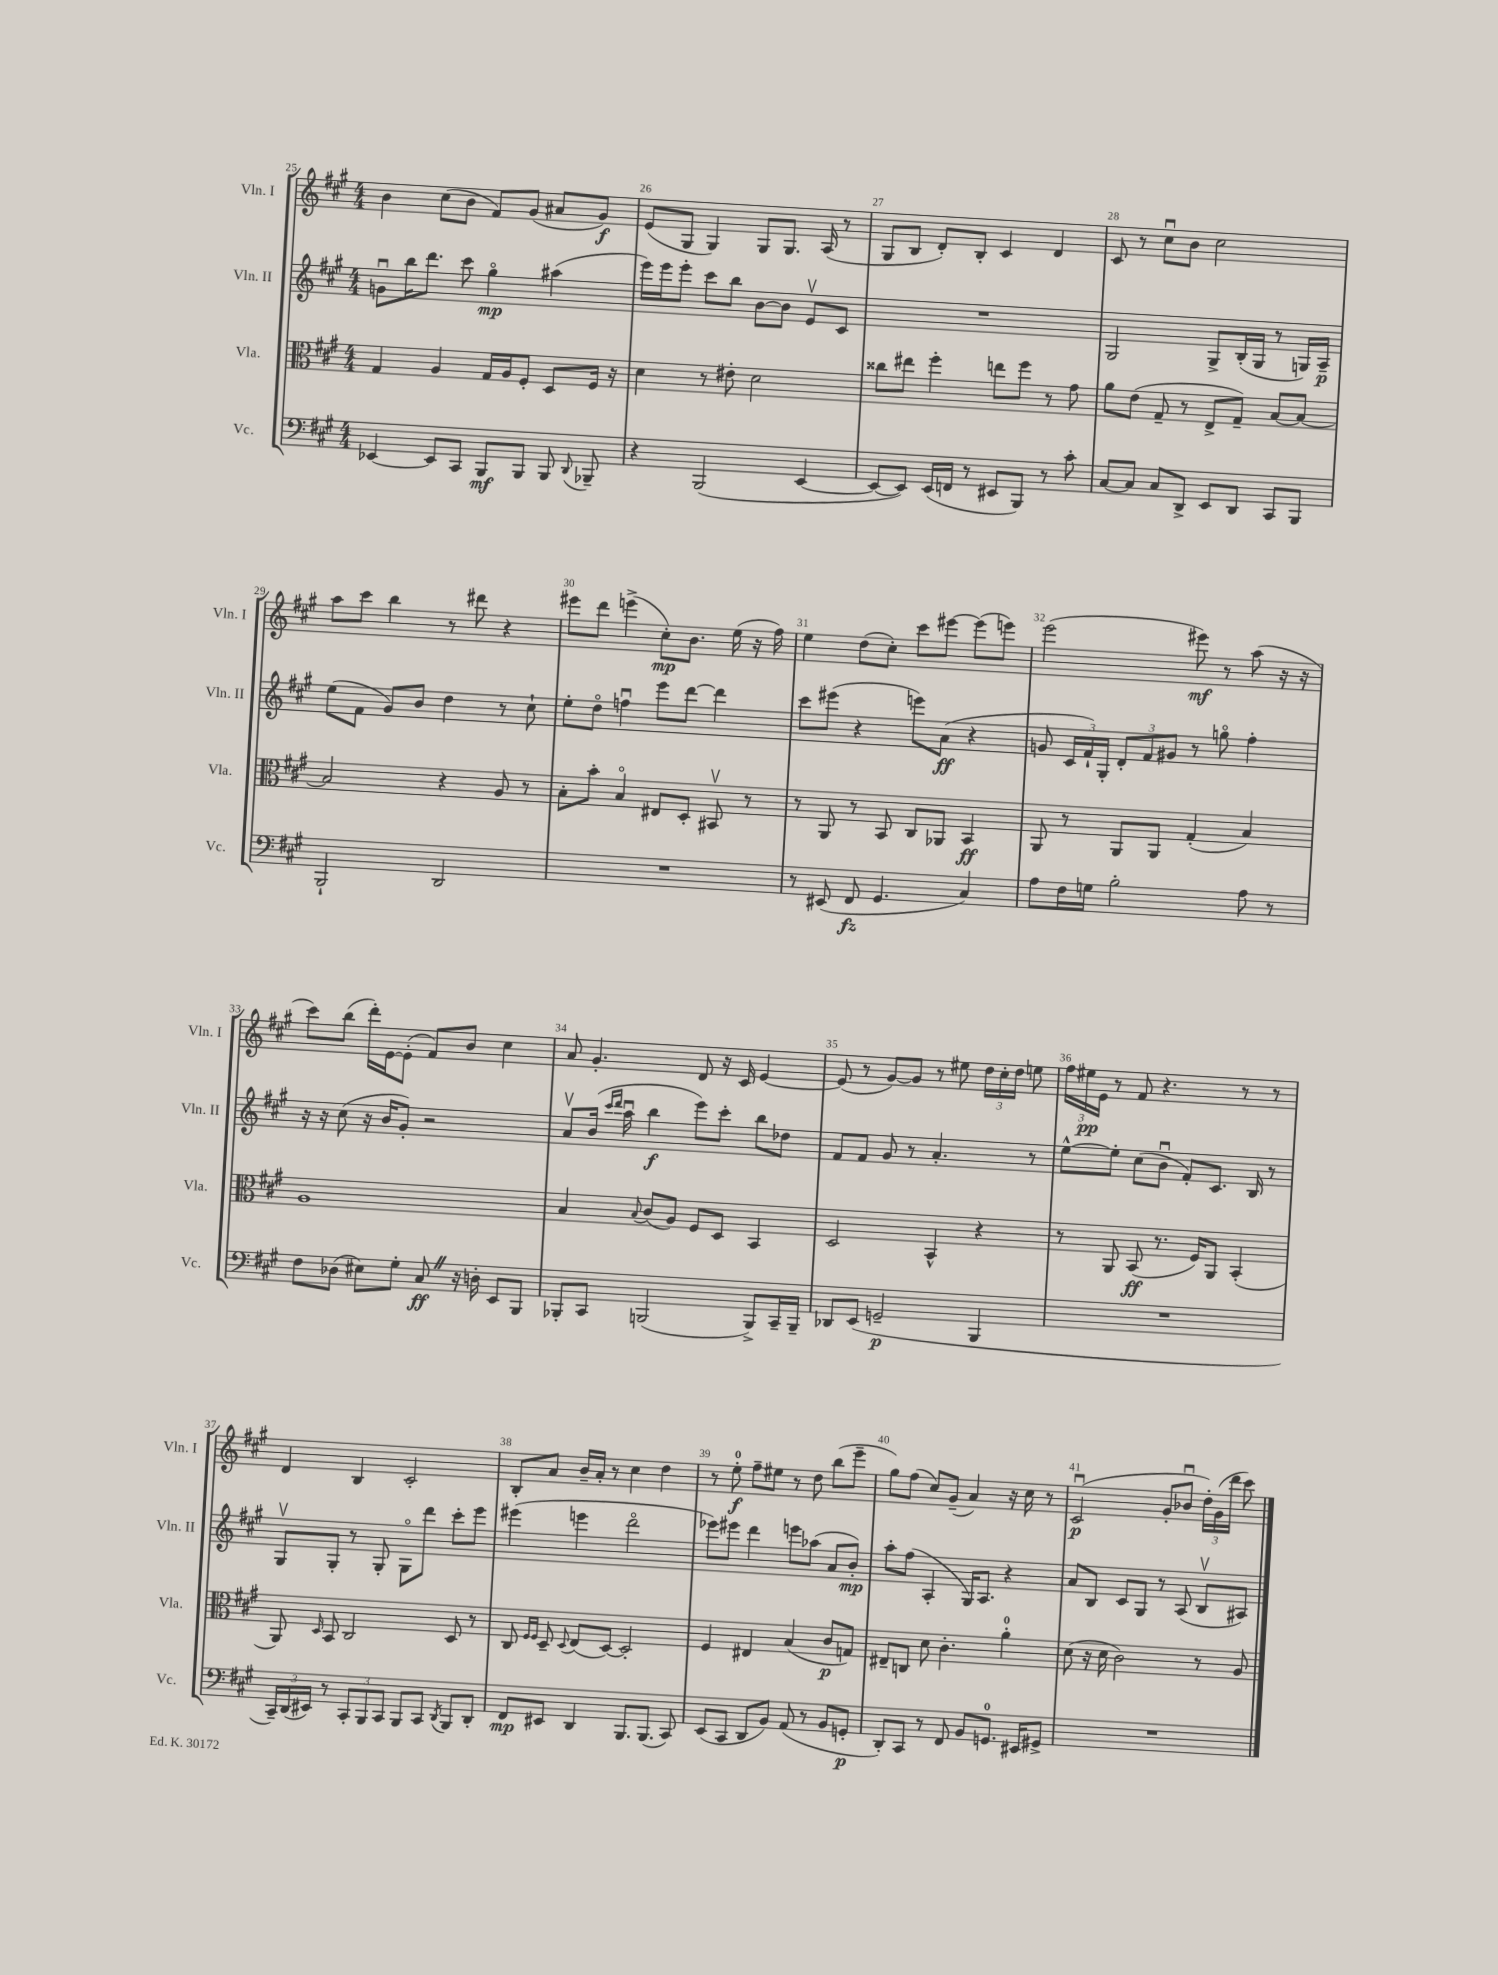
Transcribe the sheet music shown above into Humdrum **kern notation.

**kern	**dynam	**kern	**dynam	**kern	**dynam	**kern	**dynam
*part4	*part4	*part3	*part3	*part2	*part2	*part1	*part1
*staff4	*staff4	*staff3	*staff3	*staff2	*staff2	*staff1	*staff1
*I"Vc.	*	*I"Vla.	*	*I"Vln. II	*	*I"Vln. I	*
*I'Vc.	*	*I'Vla.	*	*I'Vln. II	*	*I'Vln. I	*
*clefF4	*	*clefC3	*	*clefG2	*	*clefG2	*
*k[f#c#g#]	*	*k[f#c#g#]	*	*k[f#c#g#]	*	*k[f#c#g#]	*
*M4/4	*	*M4/4	*	*M4/4	*	*M4/4	*
=25	=25	=25	=25	=25	=25	=25	=25
[4EE-X/	.	4G#/	.	8gnu\L	.	4b\	.
.	.	.	.	16bb\K	.	.	.
.	.	.	.	8.ddd\J	.	.	.
8EE-/L]	.	4A/	.	.	.	(8cc#\L	.
8CC#/J	.	.	.	8ccc#\	.	8b\J	.
8BBB/L	mf	16G#/LL	.	4gg#\	mp	8f#/L)	.
.	.	16A/J	.	.	.	.	.
8BBB/J	.	8F#'/J	.	.	.	(8g#/J	.
8BBB/	.	8D/L	.	(4aa#X\	.	8a#X/L	.
8qqDD/	.	.	.	.	.	.	.
8BBB-X~/	.	16F#/Jk	.	.	.	8g#/J)	f
.	.	16r	.	.	.	.	.
=26	=26	=26	=26	=26	=26	=26	=26
4r	.	4d\	.	16eee\LL)	.	(8e/L	.
.	.	.	.	16eee\J	.	.	.
.	.	.	.	8eee'\J	.	8G#/J	.
(2BBB/	.	8r	.	8ccc#\L	.	4G#/)	.
.	.	8e#X'\	.	8bb\J	.	.	.
.	.	2d\	.	[8b\L	.	8G#/L	.
.	.	.	.	8b\J]	.	8.G#/J	.
[4EE/	.	.	.	8ev/L	.	.	.
.	.	.	.	.	.	(16A/	.
.	.	.	.	8c#/J	.	8r	.
=27	=27	=27	=27	=27	=27	=27	=27
8EE/L_	.	8cc##X\L	.	1r	.	8G#/L	.
8EE/J])	.	8ee#X\J	.	.	.	8B/J	.
(16EE/LL	.	4ff#'\	.	.	.	8d'/L)	.
16FFn/JJ	.	.	.	.	.	.	.
8r	.	.	.	.	.	8B'/J	.
8EE#X/L	.	8een\L	.	.	.	4c#/	.
8BBB/J)	.	8ff#\J	.	.	.	.	.
8r	.	8r	.	.	.	4d/	.
8c#'\	.	8g#\	.	.	.	.	.
=28	=28	=28	=28	=28	=28	=28	=28
[8C#/L	.	8a\L	.	2G#/	.	8c#/	.
8C#/J]	.	(8e\J	.	.	.	8r	.
8C#/L	.	8G#~/	.	.	.	8cc#u\L	.
8DD^/J	.	8r	.	.	.	8b\J	.
8EE/L	.	8E^/L	.	8G#^/L	.	2cc#\	.
8DD/J	.	8G#~/J)	.	(16B'/L	.	.	.
.	.	.	.	16G#/JJ	.	.	.
8CC#/L	.	[8B/L	.	8r	.	.	.
8BBB/J	.	8B/J_	.	16Gn/LL)	.	.	.
.	.	.	.	16A~/JJ	p	.	.
!!LO:LB:g=z
=29	=29	=29	=29	=29	=29	=29	=29
2BBB`/	.	2B/]	.	(8ee\L	.	8aa\L	.
.	.	.	.	8f#\J	.	8ccc#\J	.
.	.	.	.	8g#/L)	.	4bb\	.
.	.	.	.	8b/J	.	.	.
2DD/	.	4r	.	4dd\	.	8r	.
.	.	.	.	.	.	8ddd#X\	.
.	.	8A/	.	8r	.	4r	.
.	.	8r	.	8cc#`\	.	.	.
=30	=30	=30	=30	=30	=30	=30	=30
1r	.	8B'\L	.	8ee'\L	.	8eee#X\L	.
.	.	8b'\J	.	8dd\J	.	8ddd\J	.
.	.	4B/	.	4ffnu\	.	(4eeen^\	.
.	.	8E#X/L	.	8eee\L	.	8cc#'\L)	mp
.	.	8D'/J	.	[8ddd\J	.	8.b\J	.
.	.	8BB#Xv/	.	4ddd\]	.	.	.
.	.	.	.	.	.	(16ee\	.
.	.	8r	.	.	.	16r	.
.	.	.	.	.	.	16ff#\)	.
=31	=31	=31	=31	=31	=31	=31	=31
8r	.	8r	.	8ccc#\L	.	4ee\	.
(8EE#X/	.	8AA/	.	(8eee#X\J	.	.	.
8FF#/	fz	8r	.	4r	.	(8dd\L	.
4.GG#/	.	8BB/	.	.	.	8cc#'\J)	.
.	.	8C#/L	.	8eeen\L)	.	8ccc#\L	.
.	.	8AA-X/J	.	(8a\J	ff	[8eee#X\J	.
4C#/)	.	4BB/	ff	4r	.	(8eee#\L]	.
.	.	.	.	.	.	8eeen\J)	.
=32	=32	=32	=32	=32	=32	=32	=32
8A\L	.	8AA/	.	8gn/	.	(2eee\	.
16F#\L	.	8r	.	24c#/LL	.	.	.
.	.	.	.	24f#`/)	.	.	.
16Gn\JJ	.	.	.	.	.	.	.
.	.	.	.	24G#'/JJ	.	.	.
2B'\	.	8AA/L	.	12d'/L	.	.	.
.	.	.	.	12f#/	.	.	.
.	.	8AA/J	.	.	.	.	.
.	.	.	.	12g#X/J	.	.	.
.	.	(4G#'/	.	8r	.	8eee#X\)	mf
.	.	.	.	8ggn\	.	8r	.
8A\	.	4B/)	.	4ff#'\	.	(8aa\	.
8r	.	.	.	.	.	16r	.
.	.	.	.	.	.	16r	.
!!LO:LB:g=z
=33	=33	=33	=33	=33	=33	=33	=33
8F#\L	.	1A	.	16r	.	8ccc#\L)	.
.	.	.	.	16r	.	.	.
(8D-X\J	.	.	.	(8cc#\	.	(8bb\J	.
8E#X\L)	.	.	.	16r	.	16ddd'\LL)	.
.	.	.	.	16b/KL	.	[16e\J	.
8G#'\J	.	.	.	8g#'/J)	.	(8e'\J]	.
8C#Z/	ff	.	.	2r	.	8f#/L)	.
16r	.	.	.	.	.	8b/J	.
16Dn'\	.	.	.	.	.	.	.
8EE/L	.	.	.	.	.	4cc#\	.
8BBB/J	.	.	.	.	.	.	.
=34	=34	=34	=34	=34	=34	=34	=34
8BBB-X'/L	.	4B/	.	8av/L	.	8a/	.
8CC#/J	.	.	.	(16b/Jk	.	4.g#'/	.
.	.	.	.	16qqccc#/LL	.	.	.
.	.	.	.	16qqddd/JJ	.	.	.
.	.	.	.	16aau\	.	.	.
.	.	8qqB/	.	.	.	.	.
(2BBBn/	.	(8c#/L	.	4bb\	f	.	.
.	.	8A/J)	.	.	.	.	.
.	.	8F#/L	.	8eee\L)	.	8d/	.
.	.	8D/J	.	8ccc#'\J	.	16r	.
.	.	.	.	.	.	16c#/	.
8BBB^/L)	.	4BB/	.	8bb\L	.	[4e/	.
16CC#~/L	.	.	.	8dd-X\J	.	.	.
16BBB~/JJ	.	.	.	.	.	.	.
=35	=35	=35	=35	=35	=35	=35	=35
8DD-X/L	.	2D/	.	8f#/L	.	(8e/]	.
(8EE/J	.	.	.	8f#/J	.	8r	.
2GGn~/	p	.	.	8g#/	.	[8g#/L)	.
.	.	.	.	8r	.	8g#/J]	.
.	.	4BB^^/	.	4.a'/	.	8r	.
.	.	.	.	.	.	8ee#X\	.
4BBB/	.	4r	.	.	.	24dd\LL	.
.	.	.	.	.	.	24cc#'\	.
.	.	.	.	.	.	24dd\JJ	.
.	.	.	.	8r	.	8een\	.
=36	=36	=36	=36	=36	=36	=36	=36
1r	.	8r	.	[8ee^^\L	.	24ff#\LL	.
.	.	.	.	.	.	24ee#X\	pp
.	.	.	.	.	.	24e\JJ	.
.	.	8AA/	.	8ee'\J]	.	8r	.
.	.	(8BB/	ff	(8cc#\L	.	8f#/	.
.	.	8.r	.	8bu\J	.	4.r	.
.	.	.	.	8f#'/L)	.	.	.
.	.	16F#/KL)	.	.	.	.	.
.	.	8AA/J	.	8.c#/J	.	.	.
.	.	(4BB'/	.	.	.	8r	.
.	.	.	.	16B/	.	.	.
.	.	.	.	8r	.	8r	.
!!LO:LB:g=z
=37	=37	=37	=37	=37	=37	=37	=37
24CC#~/LL)	.	8AA/)	.	8G#v/L	.	4d/	.
(24DD/	.	.	.	.	.	.	.
24EE#X/JJ)	.	.	.	.	.	.	.
.	.	16qqD/	.	.	.	.	.
8r	.	8BB/	.	8G#'/J	.	.	.
12CC#'/L	.	2C#/	.	8r	.	4B/	.
12BBB/	.	.	.	.	.	.	.
.	.	.	.	8G#'/	.	.	.
12CC#/J	.	.	.	.	.	.	.
8BBB/L	.	.	.	8G#\L	.	2c#'/	.
8CC#/J	.	.	.	8ddd\J	.	.	.
8qDD/	.	.	.	.	.	.	.
8BBB/L	.	8D/	.	8ccc#'\L	.	.	.
8DD'/J	.	8r	.	8eee\J	.	.	.
=38	=38	=38	=38	=38	=38	=38	=38
8FF#/L	mp	8C#/	.	(4eee#X\	.	8B'/L	.
.	.	16qqF#/LL	.	.	.	.	.
.	.	16qqF#/JJ	.	.	.	.	.
8EE#X/J	.	8D~/	.	.	.	8a/J	.
.	.	8qqD/	.	.	.	.	.
4DD/	.	(8E/L	.	4eeen\	.	16b~/LL	.
.	.	.	.	.	.	16a'/JJ	.
.	.	[8D/J)	.	.	.	8r	.
8.BBB/L	.	2D'/]	.	2ddd\	.	4cc#\	.
(8.BBB/J	.	.	.	.	.	.	.
.	.	.	.	.	.	4dd\	.
8CC#/)	.	.	.	.	.	.	.
=39	=39	=39	=39	=39	=39	=39	=39
(8EE/L	.	4F#/	.	8eee-X\L)	.	8r	.
8CC#/J	.	.	.	8eee#X\J	.	8ee'\	f
8DD/L	.	4E#X/	.	4ddd\	.	8ff#~\L	.
8BB/J)	.	.	.	.	.	8ee#X\J	.
(8AA/	.	(4B/	.	8eeen\L	.	8r	.
8r	.	.	.	(8aa-X\J	.	8dd\	.
8BB/L	.	8c#/L	p	8a/L	.	(8bb\L	.
8GGn'/J	p	8Gn/J)	.	8b'/J)	mp	8eee~\J	.
=40	=40	=40	=40	=40	=40	=40	=40
8DD'/L)	.	8E#X~/L	.	8aa'\L	.	8gg#\L)	.
8CC#/J	.	8Cn/J	.	(8ff#\J	.	(8ff#\J	.
8r	.	8d\	.	4A'/	.	8cc#/L)	.
8FF#/	.	4.c#'\	.	.	.	(8g#~/J	.
8BB/L	.	.	.	16G#/KL)	.	4a/)	.
.	.	.	.	8.A/J	.	.	.
8.GGn/J	.	.	.	.	.	.	.
.	.	4a'\	.	4r	.	16r	.
16EE#X/KL	.	.	.	.	.	16cc#\	.
8GG#X^/J	.	.	.	.	.	8r	.
=41	=41	=41	=41	=41	=41	=41	=41
1r	.	(8d\	.	8a/L	.	(2c#u/	p
.	.	16r	.	8B/J	.	.	.
.	.	16d\	.	.	.	.	.
.	.	2c#\)	.	8c#/L	.	.	.
.	.	.	.	8G#/J	.	.	.
.	.	.	.	8r	.	8g#'/L	.
.	.	.	.	(8A/	.	8b-Xu/J	.
.	.	8r	.	8Bv/L	.	24dd'\LL)	.
.	.	.	.	.	.	(24g#\	.
.	.	.	.	.	.	24ddd\JJ	.
.	.	8A/	.	8A#X/J)	.	8ccc#\)	.
==	==	==	==	==	==	==	==
*-	*-	*-	*-	*-	*-	*-	*-
